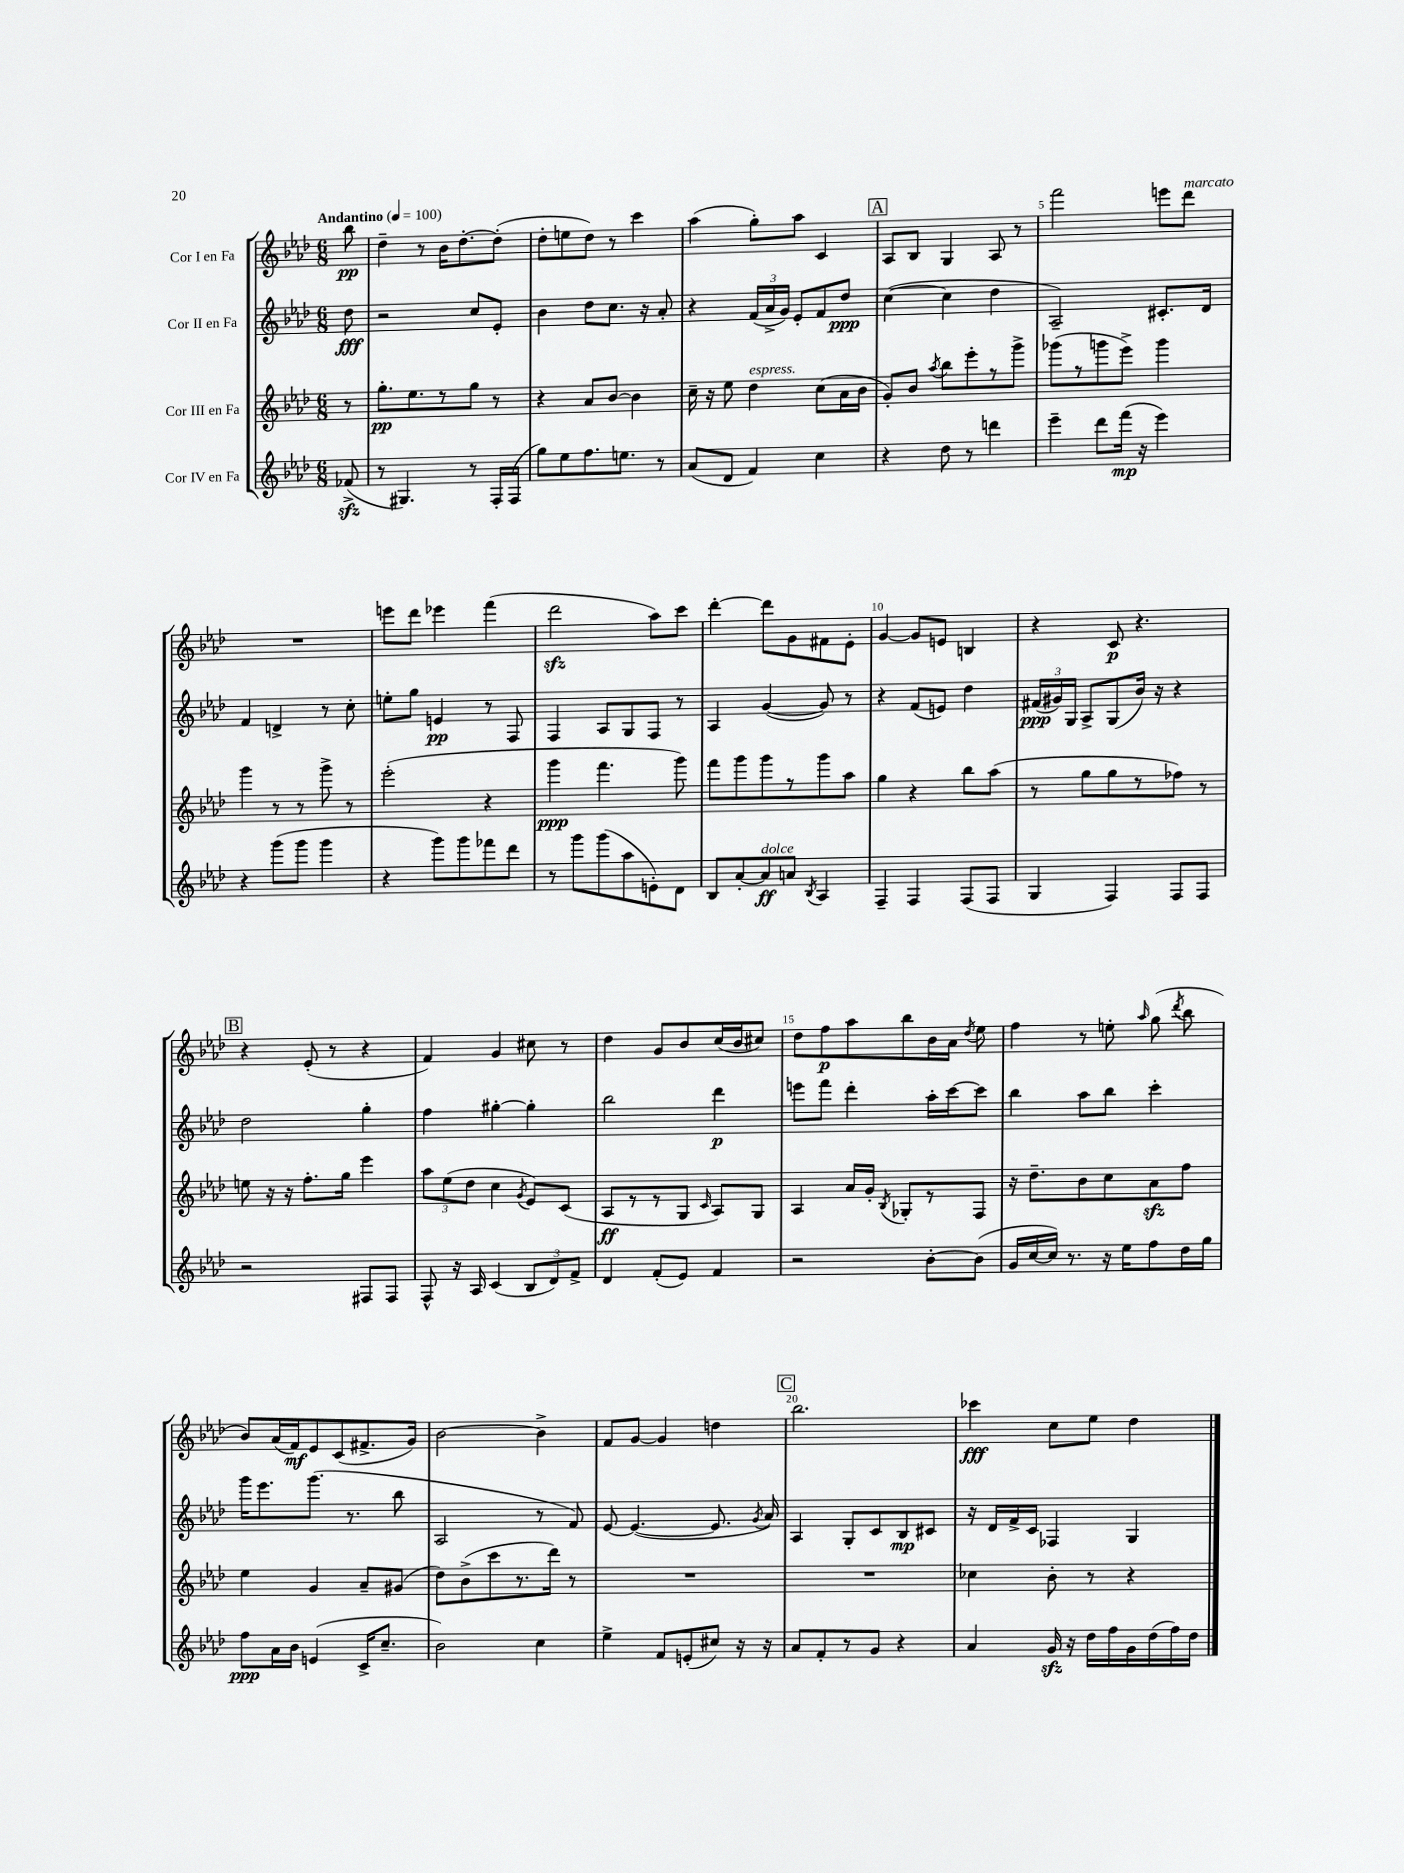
<<
\new StaffGroup <<
\new Staff = "s0" \with { instrumentName = "Cor I en Fa" } {
    \clef treble \key aes \major \numericTimeSignature \time 6/8 \partial 8 \tempo "Andantino" 4 = 100
    \autoBeamOff bes''8\pp |
    des''4-- r8 bes'16[ des''8.~-. des''8]-.( |
    des''8[-. e''8 des''8]) r8 c'''4 |
    aes''4( g''8[-.) aes''8] c'4 |
    \mark \markup { \box "A" } aes8[ bes8] g4 aes8 r8 |
    f'''2 e'''8[ des'''8]^\markup { \italic "marcato" } |
    R2. |
    e'''8[ des'''8] ees'''4 f'''4( |
    des'''2\sfz aes''8[) c'''8] |
    des'''4~-. des'''8[ g'8 fis'8 ees'8]-. |
    g'4~ g'8[ e'8] b4 |
    r4 c'8\p r4. |
    \mark \markup { \box "B" } r4 ees'8-.( r8 r4 |
    f'4) g'4 cis''8 r8 |
    des''4 g'8[ bes'8 c''16( bes'16 cis''8]) |
    des''8[ f''8\p aes''8 bes''8 bes'16 aes'16] \acciaccatura { des''8 } ees''8 |
    f''4 r8 e''8-. \grace { aes''16 } g''8( \acciaccatura { des'''8 } bes''8 |
    bes'8[) aes'16( f'16\mf) ees'8 c'8( fis'8.-> g'16]) |
    bes'2~ bes'4-> |
    f'8[ g'8]~ g'4 d''4 |
    \mark \markup { \box "C" } bes''2. |
    ces'''4\fff c''8[ ees''8] des''4 \bar "|." |
}
\new Staff = "s1" \with { instrumentName = "Cor II en Fa" } {
    \clef treble \key aes \major \numericTimeSignature \time 6/8 \partial 8
    \autoBeamOff des''8\fff |
    r2 c''8[ ees'8]-. |
    bes'4 des''8[ c''8.] r16 aes'8-. |
    r4 \tuplet 3/2 { f'16[( aes'16-> g'16]) } ees'8[-. f'8 des''8]\ppp |
    \mark \markup { \box "A" } c''4~( c''4 des''4 |
    aes2--) cis'8.[-. des'16] |
    f'4 d'4-> r8 c''8-. |
    e''8[-. g''8] e'4\pp r8 f8 |
    f4 aes8[ g8 f8] r8 |
    aes4 g'4~( g'8) r8 |
    r4 f'8[( e'8]) des''4 |
    \tuplet 3/2 { fis'16[\ppp( gis'16) g16] } aes8[-> g8( bes'16]) r16 r4 |
    \mark \markup { \box "B" } des''2 g''4-. |
    f''4 gis''4~-. gis''4-. |
    bes''2 des'''4\p |
    e'''8[ f'''8] des'''4-. aes''16[-. c'''16~ c'''8] |
    bes''4 aes''8[ bes''8] c'''4-. |
    g'''16[ ees'''8. g'''8.]( r8. bes''8 |
    aes2 r8 f'8) |
    ees'8~ ees'4.~( ees'8. \acciaccatura { g'8 } aes'16) |
    \mark \markup { \box "C" } aes4 g8[-. c'8 bes8\mp cis'8] |
    r16 des'16[ f'16-> c'16] fes4 g4 \bar "|." |
}
\new Staff = "s2" \with { instrumentName = "Cor III en Fa" } {
    \clef treble \key aes \major \numericTimeSignature \time 6/8 \partial 8
    \autoBeamOff r8 |
    g''8.[-.\pp ees''8. r8 g''8] r8 |
    r4 aes'8[ bes'8]~ bes'4 |
    c''16-- r16 ees''8 des''4^\markup { \italic "espress." } c''8[( aes'16 bes'16] |
    \mark \markup { \box "A" } g'8[-.) bes'8] \acciaccatura { aes''8 } bes''8[ ees'''8-. r8 g'''8]-> |
    ges'''8[( r8 g'''8 ees'''8]->) g'''4 |
    g'''4 r8 r8 g'''8-> r8 |
    ees'''2-.( r4 |
    g'''4\ppp f'''4. g'''8) |
    f'''8[ g'''8 g'''8 r8 g'''8 aes''8] |
    g''4 r4 bes''8[ aes''8]( |
    r8 g''8[ g''8 r8 fes''8]) r8 |
    \mark \markup { \box "B" } e''8 r16 r16 f''8.[-. g''16] ees'''4 |
    \tuplet 3/2 { aes''8[ ees''8( des''8] } c''4 \acciaccatura { g'8 } ees'8[) c'8]( |
    aes8[\ff r8 r8 g8] \grace { c'16 } aes8[) g8] |
    aes4 aes'16[ g'16]-. \acciaccatura { bes8 } ges8[-. r8 f8] |
    r16 des''8.[-- bes'8 c''8 aes'8\sfz f''8] |
    ees''4 g'4 aes'8[-- gis'8]( |
    des''8[) bes'8->( c'''8 r8. des'''16]) r8 |
    R2. |
    \mark \markup { \box "C" } R2. |
    ces''4 bes'8-. r8 r4 \bar "|." |
}
\new Staff = "s3" \with { instrumentName = "Cor IV en Fa" } {
    \clef treble \key aes \major \numericTimeSignature \time 6/8 \partial 8
    \autoBeamOff fes'8->\sfz( |
    r8 gis4.) r8 f16[-. f16]( |
    g''8[) ees''8 f''8. e''8.] r8 |
    aes'8[( des'8] f'4) c''4 |
    \mark \markup { \box "A" } r4 des''8 r8 d'''4 |
    ees'''4-- des'''8[ f'''16]\mp( r16 ees'''4) |
    r4 g'''8[( g'''8] g'''4 |
    r4 g'''8[) g'''8 fes'''8 des'''8] |
    r8 g'''8[ g'''8( aes''8 e'8-.) des'8] |
    bes8[ aes'8~-. aes'8\ff^\markup { \italic "dolce" } a'8] \acciaccatura { bes8 } aes4 |
    f4-- f4 f8[( f8] |
    g4 f4) f8[ f8] |
    \mark \markup { \box "B" } r2 fis8[ fis8] |
    f8-^ r16 aes16 c'4( \tuplet 3/2 { bes8[ des'8) f'8]-> } |
    des'4 f'8[-.( ees'8]) f'4 |
    r2 bes'8[~-. bes'8]( |
    g'16[ c''16~ c''16]) r8. r16 ees''16[ f''8 des''16 g''16] |
    f''8[\ppp aes'16 bes'16] e'4( c'16[-> c''8.]-- |
    bes'2) c''4 |
    ees''4-> f'8[ e'8-.( cis''8]) r16 r16 |
    \mark \markup { \box "C" } aes'8[ f'8-. r8 g'8] r4 |
    aes'4 g'16\sfz r16 des''16[ f''16 g'16 des''16( f''16) des''16] \bar "|." |
}
>>
>>
\layout { \context { \Score \override BarNumber.break-visibility = ##(#f #t #t) barNumberVisibility = #(every-nth-bar-number-visible 5) } }
